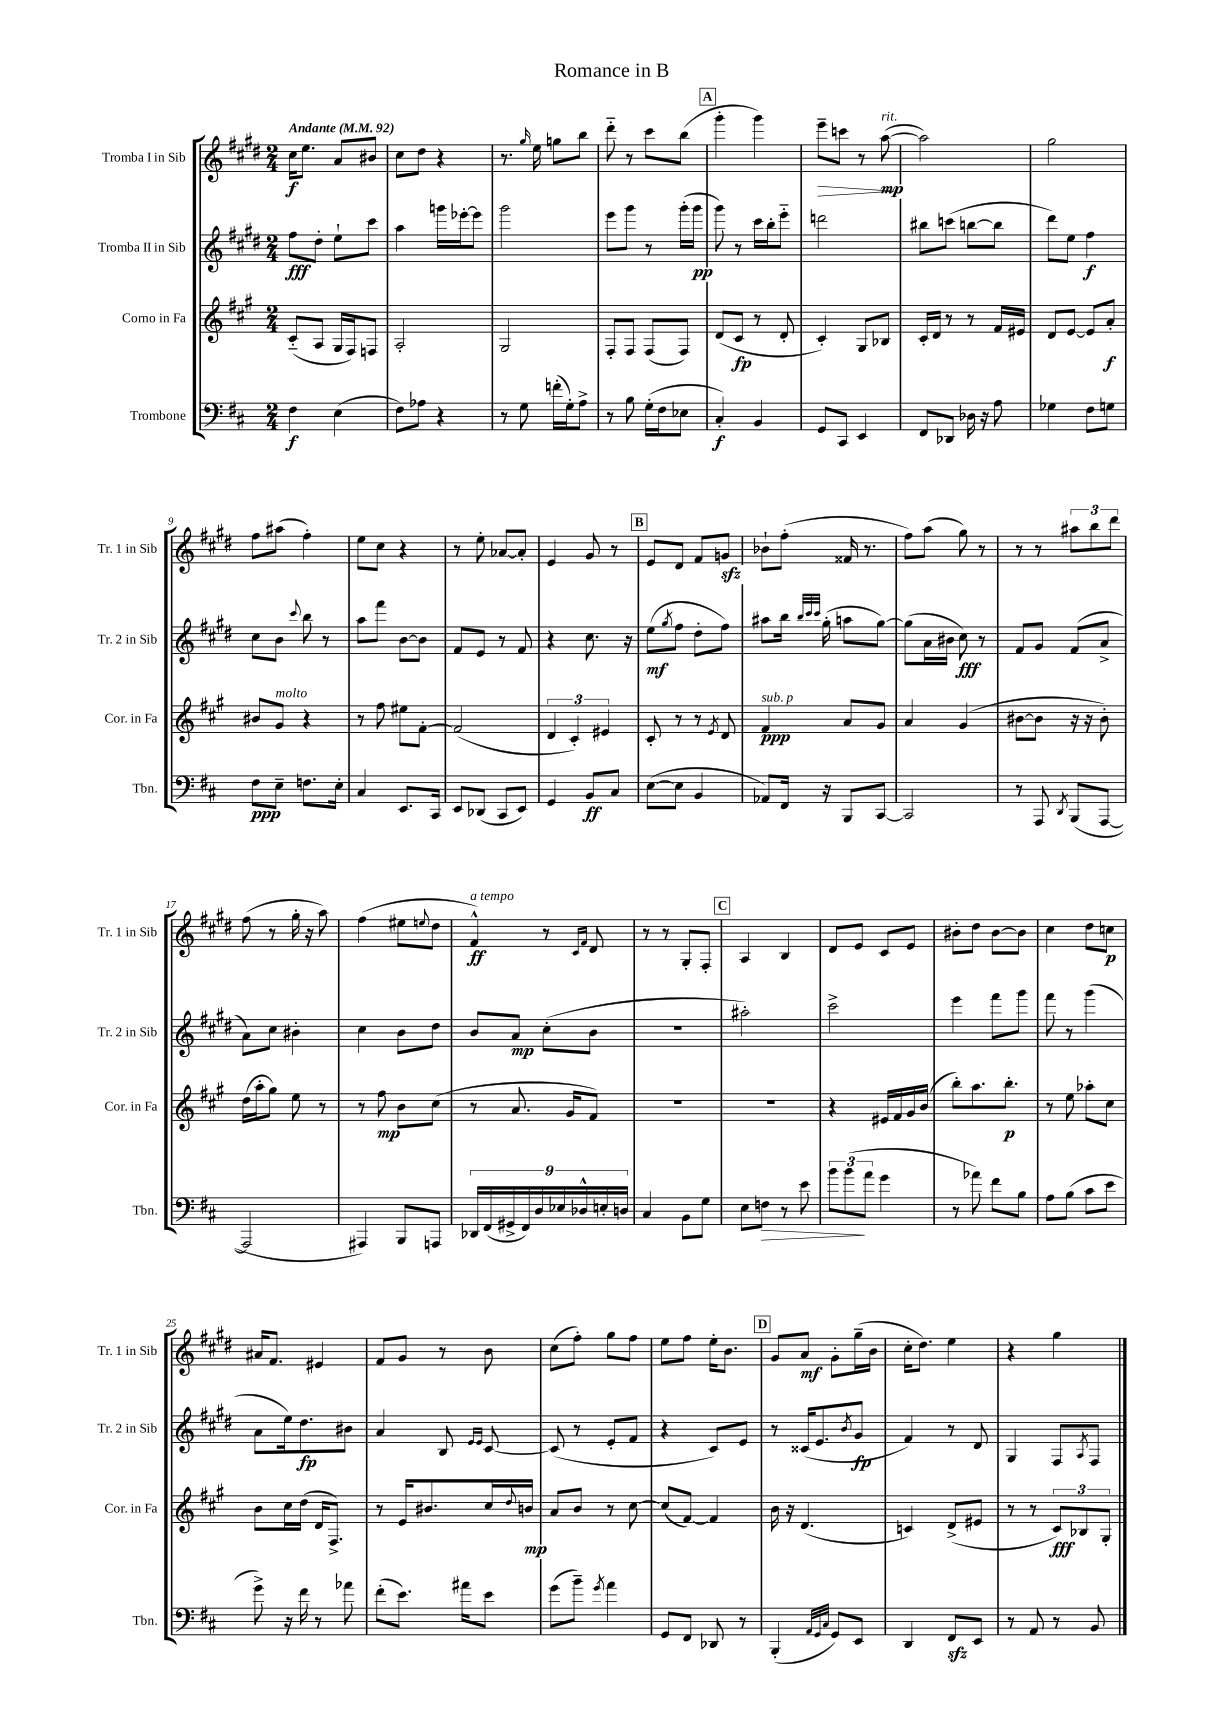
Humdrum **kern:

**kern	**dynam	**kern	**dynam	**kern	**dynam	**kern	**dynam
*part4	*part4	*part3	*part3	*part2	*part2	*part1	*part1
*staff4	*staff4	*staff3	*staff3	*staff2	*staff2	*staff1	*staff1
*I"Trombone	*	*I"Corno in Fa	*	*I"Tromba II in Sib	*	*I"Tromba I in Sib	*
*I'Tbn.	*	*I'Cor. in Fa	*	*I'Tr. 2 in Sib	*	*I'Tr. 1 in Sib	*
*clefF4	*	*clefG2	*	*clefG2	*	*clefG2	*
*k[f#c#]	*	*k[f#c#g#]	*	*k[f#c#g#d#]	*	*k[f#c#g#d#]	*
*M2/4	*	*M2/4	*	*M2/4	*	*M2/4	*
*MM92	*	*MM92	*	*MM92	*	*MM92	*
=1	=1	=1	=1	=1	=1	=1	=1
!	!	!	!	!	!	!LO:TX:a:B:t=Andante	!
4F#\	f	(8c#/L	.	8ff#\L	fff	16cc#\KL	f
.	.	.	.	.	.	8.ee\J	.
.	.	8A/J	.	8dd#'\J	.	.	.
(4E\	.	16G#/LL	.	8ee`\L	.	8a/L	.
.	.	16F#/J)	.	.	.	.	.
.	.	8Fn/J	.	8ccc#\J	.	8b#X/J	.
=2	=2	=2	=2	=2	=2	=2	=2
8F#\L)	.	2A'/	.	4aa\	.	8cc#\L	.
8A-X\J	.	.	.	.	.	8dd#\J	.
4r	.	.	.	16gggn\LL	.	4r	.
.	.	.	.	[16eee-X'\J	.	.	.
.	.	.	.	8eee-\J]	.	.	.
=3	=3	=3	=3	=3	=3	=3	=3
8r	.	2G#/	.	2ggg#\	.	8.r	.
8G\	.	.	.	.	.	.	.
.	.	.	.	.	.	16qqgg#/	.
.	.	.	.	.	.	16ee\	.
(16fn'\LL	.	.	.	.	.	8ggn\L	.
16G'\J)	.	.	.	.	.	.	.
8A^\J	.	.	.	.	.	8bb\J	.
=4	=4	=4	=4	=4	=4	=4	=4
8r	.	8F#'/L	.	8eee\L	.	8ddd#\	.
8B\	.	8F#/J	.	8ggg#\J	.	8r	.
(16G'\LL	.	(8F#/L	.	8r	.	8ccc#\L	.
16F#\J	.	.	.	.	.	.	.
8E-X\J	.	8F#/J)	.	(16ggg#'\LL	.	(8bb\J	.
.	.	.	.	16ggg#\JJ	pp	.	.
!!LO:REH:place=s1:t=A
=5	=5	=5	=5	=5	=5	=5	=5
4C#'/)	f	(8d/L	.	8ggg#\)	.	4ggg#'\	.
.	.	8c#/J	fp	8r	.	.	.
4BB/	.	8r	.	16ccc#\LL	.	4ggg#\)	.
.	.	.	.	16bb'\J	.	.	.
.	.	8d'/	.	8eee\J	.	.	.
=6	=6	=6	=6	=6	=6	=6	=6
!	!	!	!	!	!	!	!LO:HP:b
8GG/L	.	4c#'/)	.	2dddn\	.	8eee~\L	>
8CC#/J	.	.	.	.	.	8cccn\J	.
4EE/	.	8G#/L	.	.	.	8r	.
!	!	!	!	!	!	!LO:TX:a:i:t=rit.	!
.	.	8B-X/J	.	.	.	([8aa\	mp
.	.	.	.	.	.	.	]
=7	=7	=7	=7	=7	=7	=7	=7
8FF#/L	.	16c#'/LL	.	8bb#X\L	.	2aa\])	.
.	.	16d/JJ	.	.	.	.	.
8DD-X/J	.	8r	.	(8cccn\J	.	.	.
16D-X\	.	8r	.	[8bbn\L	.	.	.
16r	.	.	.	.	.	.	.
8A\	.	16f#/LL	.	8bb\J]	.	.	.
.	.	16e#X/JJ	.	.	.	.	.
=8	=8	=8	=8	=8	=8	=8	=8
4G-X\	.	8d/L	.	8ddd#\L)	.	2gg#\	.
.	.	[8e/J	.	8ee\J	.	.	.
8F#\L	.	8e/L]	.	4ff#\	f	.	.
8Gn\J	.	8a'/J	f	.	.	.	.
!!LO:LB:g=z
=9	=9	=9	=9	=9	=9	=9	=9
8F#\L	ppp	8b#X/L	.	8cc#\L	.	8ff#\L	.
!	!	!LO:TX:a:i:t=molto	!	!	!	!	!
8E~\J	.	8g#/J	.	8b\J	.	(8aa#X\J	.
.	.	.	.	8qqccc#/	.	.	.
8.Fn\L	.	4r	.	8bb\	.	4ff#'\)	.
.	.	.	.	8r	.	.	.
16E'\Jk	.	.	.	.	.	.	.
=10	=10	=10	=10	=10	=10	=10	=10
4C#/	.	8r	.	8aa\L	.	8ee\L	.
.	.	8ff#\	.	8fff#\J	.	8cc#\J	.
8.EE/L	.	8ee#X\L	.	[8b\L	.	4r	.
.	.	[8f#'\J	.	8b\J]	.	.	.
16CC#/Jk	.	.	.	.	.	.	.
=11	=11	=11	=11	=11	=11	=11	=11
8EE/L	.	(2f#/]	.	8f#/L	.	8r	.
(8DD-X/J	.	.	.	8e/J	.	8ee'\	.
8CC#/L	.	.	.	8r	.	[8a-X/L	.
8EE/J)	.	.	.	8f#/	.	8a-'/J]	.
=12	=12	=12	=12	=12	=12	=12	=12
4GG/	.	6d/	.	4r	.	4e/	.
.	.	6c#'/)	.	.	.	.	.
8BB/L	ff	.	.	8.cc#\	.	8g#/	.
.	.	6e#X/	.	.	.	.	.
8C#/J	.	.	.	.	.	8r	.
.	.	.	.	16r	.	.	.
!!LO:REH:place=s1:t=B
=13	=13	=13	=13	=13	=13	=13	=13
([8E\L	.	8c#'/	.	(8ee\L	mf	8e/L	.
.	.	.	.	8qgg#/	.	.	.
8E\J]	.	8r	.	8ff#\J	.	8d#/J	.
4BB/	.	8r	.	8dd#'\L	.	8f#/L	.
.	.	8qe/	.	.	.	.	.
.	.	8d/	.	8ff#\J)	.	8gnzz/J	.
=14	=14	=14	=14	=14	=14	=14	=14
!	!	!LO:TX:a:i:t=sub. p	!	!	!	!	!
8AA-X/L)	.	4f#/	ppp	8aa#X\L	.	8b-X`\L	.
16FF#/Jk	.	.	.	16bb\Jk	.	(8ff#'\J	.
.	.	.	.	32qqbb/LLL	.	.	.
.	.	.	.	32qqccc#/	.	.	.
.	.	.	.	32qqccc#/JJJ	.	.	.
16r	.	.	.	(16gg#'\	.	.	.
8BBB/L	.	8a/L	.	8aan\L	.	16f##X/	.
.	.	.	.	.	.	8.r	.
[8CC#/J	.	8g#/J	.	[8gg#\J)	.	.	.
=15	=15	=15	=15	=15	=15	=15	=15
2CC#/]	.	4a/	.	(8gg#\L]	.	8ff#\L)	.
.	.	.	.	16a\L	.	(8aa\J	.
.	.	.	.	16b#X\JJ	.	.	.
.	.	(4g#/	.	8cc#\)	fff	8gg#\)	.
.	.	.	.	8r	.	8r	.
=16	=16	=16	=16	=16	=16	=16	=16
8r	.	[8b#X\L	.	8f#/L	.	8r	.
8AAA/	.	8b#\J]	.	8g#/J	.	8r	.
8qDD/	.	.	.	.	.	.	.
(8BBB/L	.	16r	.	(8f#/L	.	12aa#X\L	.
.	.	16r	.	.	.	.	.
.	.	.	.	.	.	12bb\	.
[8AAA/J	.	8b#'\)	.	8a^/J	.	.	.
.	.	.	.	.	.	12ddd#\J	.
!!LO:LB:g=z
=17	=17	=17	=17	=17	=17	=17	=17
2AAA/]	.	(16dd\LL	.	8a\L)	.	(8ff#\	.
.	.	16aa'\J	.	.	.	.	.
.	.	8gg#\J)	.	8cc#\J	.	8r	.
.	.	8ee\	.	4b#X'\	.	16gg#'\	.
.	.	.	.	.	.	16r	.
.	.	8r	.	.	.	8aa\)	.
=18	=18	=18	=18	=18	=18	=18	=18
4AAA#X/)	.	8r	.	4cc#\	.	(4ff#\	.
.	.	8ff#\	mp	.	.	.	.
8BBB/L	.	8b\L	.	8b\L	.	8ee#X\L	.
.	.	.	.	.	.	8qqeen/	.
8AAAn/J	.	(8cc#\J	.	8dd#\J	.	8dd#\J	.
=19	=19	=19	=19	=19	=19	=19	=19
!	!	!	!	!	!	!LO:TX:a:i:t=a tempo	!
18DD-X/LL	.	8r	.	8b/L	.	4f#^^/)	ff
(18FF#/	.	.	.	.	.	.	.
18GG#X^/	.	.	.	.	.	.	.
.	.	8.a/	.	8a/J	mp	.	.
18FF#/)	.	.	.	.	.	.	.
18D/	.	.	.	.	.	.	.
.	.	.	.	(8cc#'\L	.	8r	.
18E-X/	.	.	.	.	.	.	.
.	.	16g#/KL	.	.	.	.	.
18D-X^^/	.	.	.	.	.	.	.
.	.	.	.	.	.	16qqc#/LL	.
.	.	.	.	.	.	16qqf#/JJ	.
.	.	8f#/J)	.	8b\J	.	8d#/	.
18En'/	.	.	.	.	.	.	.
18Dn/JJ	.	.	.	.	.	.	.
=20	=20	=20	=20	=20	=20	=20	=20
4C#/	.	2r	.	2r	.	8r	.
.	.	.	.	.	.	8r	.
8BB\L	.	.	.	.	.	8G#'/L	.
8G\J	.	.	.	.	.	8F#'/J	.
!!LO:REH:place=s1:t=C
=21	=21	=21	=21	=21	=21	=21	=21
8E\L	.	2r	.	2aa#X'\)	.	4A/	.
!	!LO:HP:b	!	!	!	!	!	!
8Fn\J	>	.	.	.	.	.	.
8r	.	.	.	.	.	4B/	.
8e\	.	.	.	.	.	.	.
=22	=22	=22	=22	=22	=22	=22	=22
12b\L	.	4r	.	2ccc#^\	.	8d#/L	.
(12b\	.	.	.	.	.	.	.
.	.	.	.	.	.	8e/J	.
12a\J	]	.	.	.	.	.	.
4g\	.	16e#X/LL	.	.	.	8c#/L	.
.	.	16f#/	.	.	.	.	.
.	.	16g#/	.	.	.	8e/J	.
.	.	(16b/JJ	.	.	.	.	.
=23	=23	=23	=23	=23	=23	=23	=23
8r	.	8bb'\L)	.	4eee\	.	8b#X'\L	.
8a-X\)	.	8.aa\	.	.	.	8dd#\J	.
8f#\L	.	.	.	8fff#\L	.	[8b#\L	.
.	.	8.bb'\J	p	.	.	.	.
8B\J	.	.	.	8ggg#\J	.	8b#\J]	.
=24	=24	=24	=24	=24	=24	=24	=24
8A\L	.	8r	.	8fff#\	.	4cc#\	.
(8B\J	.	8ee\	.	8r	.	.	.
8c#\L	.	8aa-X'\L	.	(4ggg#\	.	8dd#\L	.
8e\J	.	8cc#\J	.	.	.	8ccn\J	p
!!LO:LB:g=z
=25	=25	=25	=25	=25	=25	=25	=25
8g^\)	.	8b\L	.	8a\L	.	16a#X/KL	.
.	.	.	.	.	.	8.f#/J	.
16r	.	16cc#\L	.	16ee\k)	.	.	.
16f#\	.	(16dd\JJ	.	8.dd#\	fp	.	.
8r	.	16d/KL	.	.	.	4e#X/	.
.	.	8.F#^/J)	.	.	.	.	.
8a-X\	.	.	.	8b#X\J	.	.	.
=26	=26	=26	=26	=26	=26	=26	=26
(8f#'\L	.	8r	.	4a/	.	8f#/L	.
8.e\J)	.	16e/KL	.	.	.	8g#/J	.
.	.	8.b#X/	.	.	.	.	.
.	.	.	.	8B/	.	8r	.
16a#X\KL	.	.	.	.	.	.	.
.	.	.	.	16qqe/LL	.	.	.
.	.	.	.	16qqe/JJ	.	.	.
8e\J	.	16cc#/L	.	[8c#/	.	8b\	.
.	.	8qqdd/	.	.	.	.	.
.	.	16bn/JJ	mp	.	.	.	.
=27	=27	=27	=27	=27	=27	=27	=27
(8g\L	.	8a/L	.	(8c#/]	.	(8cc#\L	.
8b~\J)	.	8b/J	.	8r	.	8ff#'\J)	.
8qg/	.	.	.	.	.	.	.
4a\	.	8r	.	8e'/L	.	8gg#\L	.
.	.	[8cc#\	.	8f#/J	.	8ff#\J	.
=28	=28	=28	=28	=28	=28	=28	=28
8GG/L	.	(8cc#/L]	.	4r	.	8ee\L	.
8FF#/J	.	[8f#/J)	.	.	.	8ff#\J	.
8DD-X/	.	4f#/]	.	8c#/L)	.	16ee'\KL	.
.	.	.	.	.	.	8.b\J	.
8r	.	.	.	8e/J	.	.	.
!!LO:REH:place=s1:t=D
=29	=29	=29	=29	=29	=29	=29	=29
(4BBB'/	.	16b\	.	8r	.	8g#/L	.
.	.	16r	.	.	.	.	.
.	.	(4.d/	.	(16c##X/KL	.	8a/J	mf
.	.	.	.	8.e/	.	.	.
32qqAA/LLL	.	.	.	.	.	.	.
32qqGG/	.	.	.	.	.	.	.
32qqC#/JJJ	.	.	.	.	.	.	.
8GG/L)	.	.	.	.	.	8g#'\L	.
.	.	.	.	8qb/	.	.	.
8EE/J	.	.	.	8g#/J	fp	(16gg#~\L	.
.	.	.	.	.	.	16b\JJ	.
=30	=30	=30	=30	=30	=30	=30	=30
4DD/	.	4cn/)	.	4f#/)	.	16cc#'\KL	.
.	.	.	.	.	.	8.dd#\J)	.
8FF#zz/L	.	(8d^/L	.	8r	.	4ee\	.
8EE/J	.	8e#X/J	.	8d#/	.	.	.
=31	=31	=31	=31	=31	=31	=31	=31
8r	.	8r	.	4G#/	.	4r	.
8AA/	.	8r	.	.	.	.	.
8r	.	12c#/L)	fff	8F#/L	.	4gg#\	.
.	.	12B-X/	.	.	.	.	.
.	.	.	.	8qA/	.	.	.
8BB/	.	.	.	8F#/J	.	.	.
.	.	12G#'/J	.	.	.	.	.
==	==	==	==	==	==	==	==
*-	*-	*-	*-	*-	*-	*-	*-
